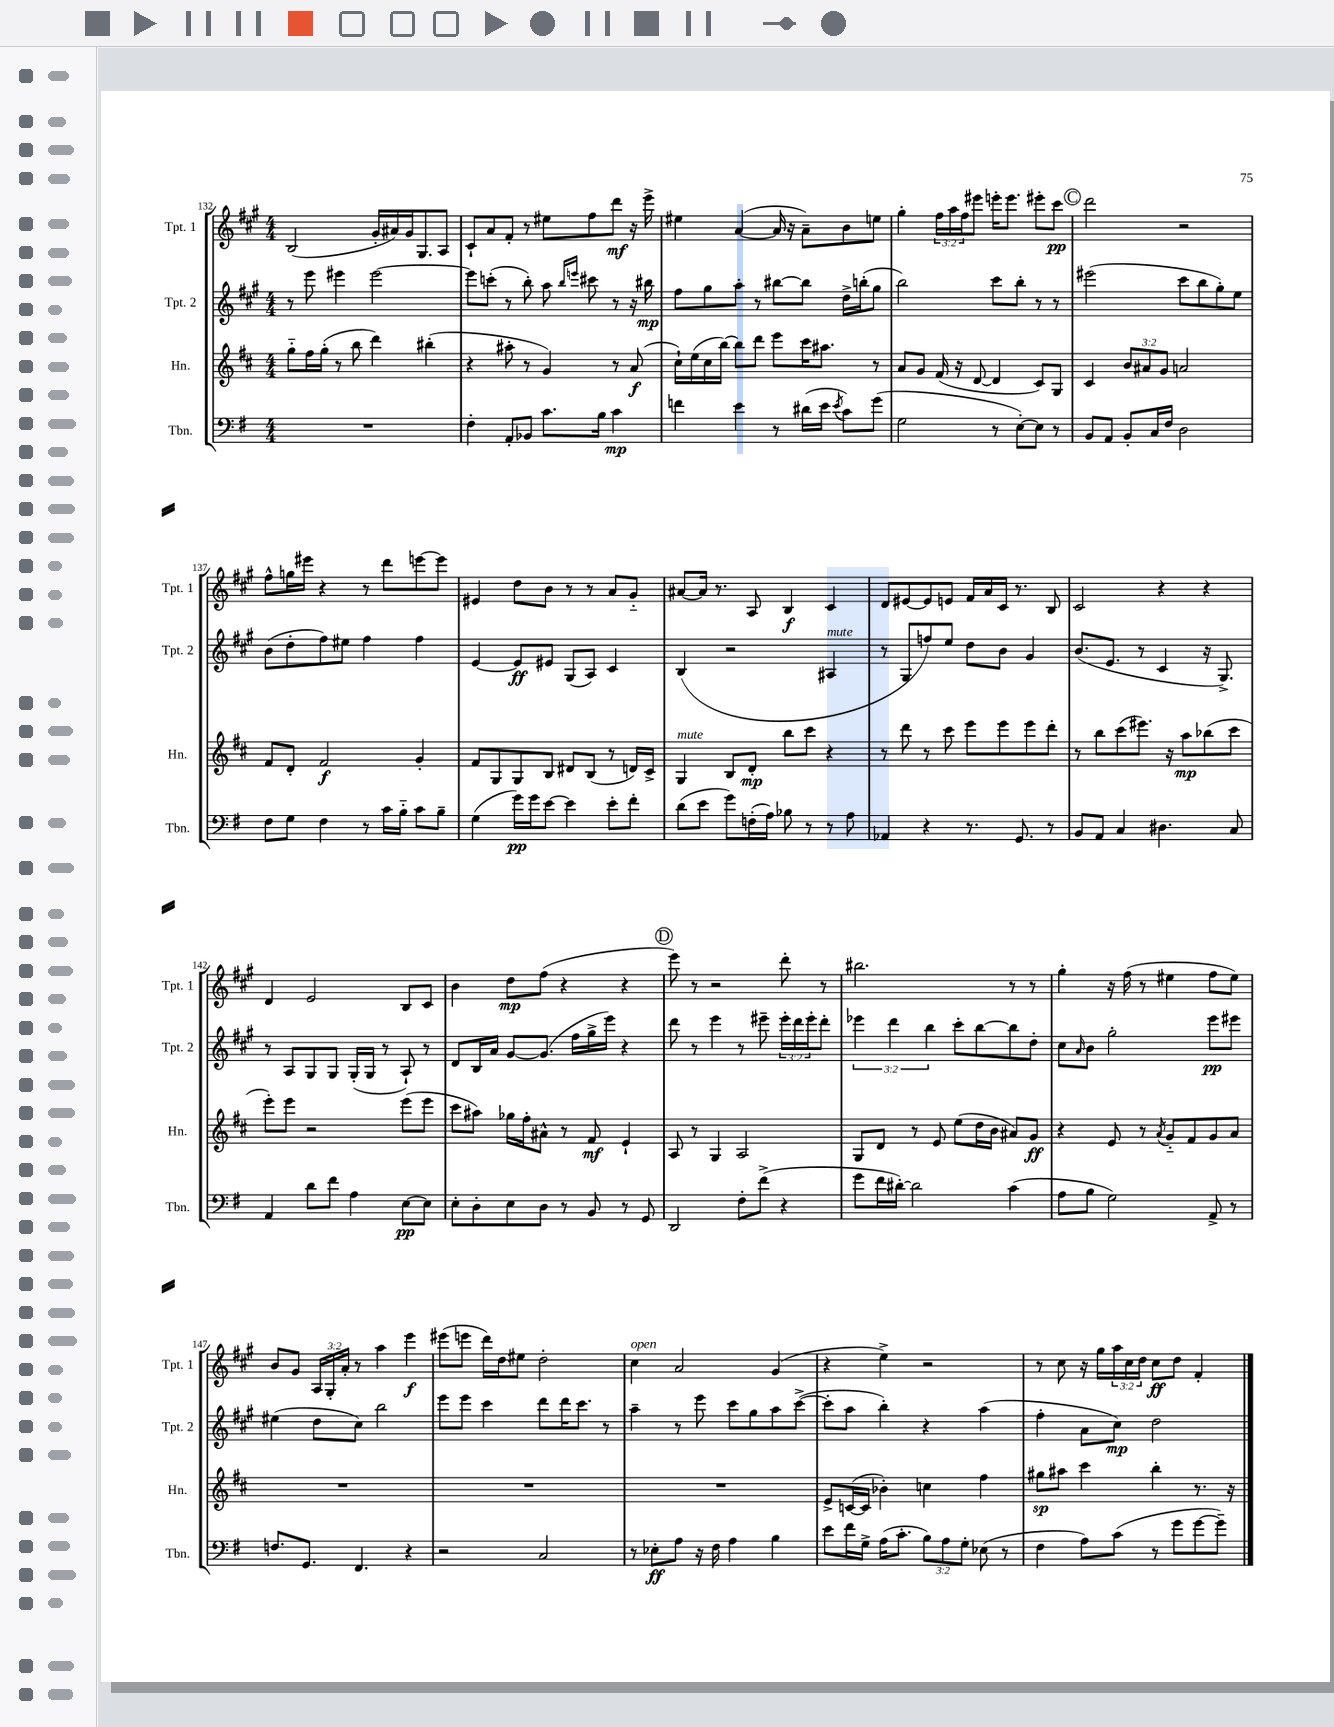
<<
\new StaffGroup <<
\new Staff = "s0" \with { instrumentName = "Tpt. 1" shortInstrumentName = "Tpt. 1" } {
    \clef treble \key a \major \numericTimeSignature \time 4/4 \override Staff.TupletNumber.text = #tuplet-number::calc-fraction-text
    b2( gis'16-. ais'16) gis'16 gis8. a8 |
    cis'8-! a'8 fis'8-. r8 eis''8 fis''8 d'''8\mf r16 e'''16-> |
    eis''4 a'4~( a'16 r16 a'8--) b'8 e''8 |
    gis''4-. \tuplet 3/2 { fis''16 a''16 fis''16 } eis'''8 e'''16-. e'''8. eis'''8-. cis'''8\pp |
    \mark \markup { \circle "C" } d'''2 r2 |
    fis''8-^ g''16 eis'''16 r4 r8 d'''8 e'''8~ e'''8 |
    eis'4 d''8 b'8 r8 r8 a'8 gis'8-_ |
    ais'8~ ais'16 r8. a8 b4\f cis'4 |
    d'8 eis'8~ eis'8 e'8 fis'16 a'16 cis'16 r8. b8 |
    cis'2 r4 r4 |
    d'4 e'2 b8 cis'8 |
    b'4 d''8\mp fis''8( r4 r4 |
    \mark \markup { \circle "D" } e'''8) r8 r2 d'''8-. r8 |
    bis''2. r8 r8 |
    gis''4-. r16 fis''16( r8 eis''4 fis''8 eis''8) |
    b'8 gis'8 \tuplet 3/2 { a16 gis16-. a'16-. } r8 a''4 e'''4\f |
    eis'''8( e'''8 d'''16) d''16 eis''8 d''2-. |
    cis''4^\markup { \italic "open" } a'2 gis'4( |
    r4 e''4->) r2 |
    r8 cis''8 r16 gis''16 \tuplet 3/2 { a''16 cis''16 d''16 } cis''8\ff d''8 fis'4-. \bar "|." |
}
\new Staff = "s1" \with { instrumentName = "Tpt. 2" shortInstrumentName = "Tpt. 2" } {
    \clef treble \key a \major \numericTimeSignature \time 4/4 \override Staff.TupletNumber.text = #tuplet-number::calc-fraction-text
    r8 e'''8 eis'''4 eis'''2~ |
    eis'''8 c'''8-.( r8 b''8-.) a''8 \grace { b''16 e'''16 } cis'''8 r8 r16 bis''16\mp |
    fis''8 gis''8 a''8-. r8 bis''8~ bis''8 d''16-> b''16-.( gis''8 |
    b''2) cis'''8 b''8-. r8 r8 |
    \mark \markup { \circle "C" } eis'''2( cis'''8 b''8 gis''8-.) e''8 |
    b'8( d''8-. fis''8) eis''8 fis''4 fis''4 |
    e'4~ e'8\ff eis'8 gis8( a8) cis'4 |
    b4( r2 ais4^\markup { \italic "mute" } |
    r8 gis8 f''8) e''8 d''8 b'8 gis'4 |
    b'8.( e'8. r8 cis'4 r16 gis8.->) |
    r8 a8 gis8 gis8 gis16-.( gis16 r8 a8-!) r8 |
    d'8 b16 a'16 gis'8~ gis'8.( fis''16 gis''16-> e'''16) r4 |
    \mark \markup { \circle "D" } d'''8 r8 e'''4 r8 eis'''8-- \tuplet 3/2 { eis'''16-. d'''16 eis'''16-. } d'''8-. |
    \tuplet 3/2 { ees'''4 d'''4 b''4 } cis'''8-. b''8~ b''8 d''8-. |
    cis''8 \grace { a'16 } b'8 gis''2-. e'''8\pp eis'''8 |
    eis''4( d''8 cis''8) b''2 |
    e'''8 e'''8 cis'''4 d'''8 d'''16 cis'''8. r8 |
    a''4-- r8 e'''8 cis'''8 gis''8 a''8 cis'''8~->( |
    cis'''8-. a''8 b''4-.) r4 a''4( |
    fis''4-. a'8 cis''8\mp) d''2 \bar "|." |
}
\new Staff = "s2" \with { instrumentName = "Hn." shortInstrumentName = "Hn." } {
    \clef treble \key d \major \numericTimeSignature \time 4/4 \override Staff.TupletNumber.text = #tuplet-number::calc-fraction-text
    g''8-_ fis''16 g''16-.( r8 b''8 d'''4) bis''4-.( |
    r4 ais''8-. r8 g'4) r8 a'8\f( |
    cis''16-!) e''16( cis''16 b''16~) b''8 d'''8 e'''8 cis'''16 ais''8. r8 |
    a'8 g'8 fis'16( r16 d'8~ d'4 cis'8) g8 |
    \mark \markup { \circle "C" } cis'4 \tuplet 3/2 { b'8 ais'8 g'8 } a'2 |
    fis'8 d'8-. fis'2\f g'4-. |
    fis'8 g8 g8 b8 dis'8 b8( r8 d'16) cis'16-> |
    g4^\markup { \italic "mute" } b8 d'8-.\mp b''8 cis'''8 r4 |
    r8 d'''8 r8 cis'''8 e'''8 e'''8 e'''8 d'''8-. |
    r8 b''8 cis'''8( eis'''8.) r16 a''8\mp bes''8( cis'''8 |
    e'''8-.) e'''8 r2 e'''8( e'''8 |
    cis'''8 ais''8) ges''16 fis''16-. ais'8-^ r8 fis'8\mf e'4-! |
    \mark \markup { \circle "D" } a8 r8 g4 a2 |
    g8 d'8 r8 e'8 e''8( d''16 b'16 ais'8) g'8\ff |
    r4 e'8 r8 \acciaccatura { a'8 } g'8-_ fis'8 g'8 a'8 |
    R1 |
    R1 |
    R1 |
    e'8-> c'16~( c'16 bes'4-.) c''4 fis''4 |
    gis''8\sp ais''8 cis'''4 b''4-. r8. r16 \bar "|." |
}
\new Staff = "s3" \with { instrumentName = "Tbn." shortInstrumentName = "Tbn." } {
    \clef bass \key g \major \numericTimeSignature \time 4/4 \override Staff.TupletNumber.text = #tuplet-number::calc-fraction-text
    R1 |
    fis4-. a,8-. bes,8 c'8. b16 c'4\mp |
    f'4 e'4 r8 dis'16( e'16 \acciaccatura { e'8 } c'8) g'8( |
    g2 r8 e8~-.) e8 r8 |
    \mark \markup { \circle "C" } b,8 a,8 b,8-. c16 fis16 d2 |
    fis8 g8 fis4 r8 c'16 b16-_ c'8 b8-- |
    g4( g'16\pp) g'16 e'8~ e'4 e'8-. fis'8-. |
    d'8( e'8 g'8) f16-.( a16) bes8 r8 r8 a8 |
    aes,4 r4 r8. g,8. r8 |
    b,8 a,8 c4 dis4. c8 |
    a,4 d'8 fis'8 a4 e8~\pp e8 |
    e8-. d8-. e8 d8 r8 b,8 r8 g,8 |
    \mark \markup { \circle "D" } d,2 fis8-. fis'8->( r4 |
    g'8 fis'16 dis'16~-.) dis'2 c'4( |
    a8 b8 g2) a,8-> r8 |
    f8. g,8. fis,4. r4 |
    r2 c2 |
    r8 ees8-.\ff a8 r16 fis16 a4 b4 |
    e'8 fis'16 g16-> a16( c'8.-. \tuplet 3/2 { b8) a8 g8-. } ees8( r8 |
    fis4 a8) c'8( r8 g'8 g'8~ g'8--) \bar "|." |
}
>>
>>
\layout { \context { \Score currentBarNumber = #132 } }
